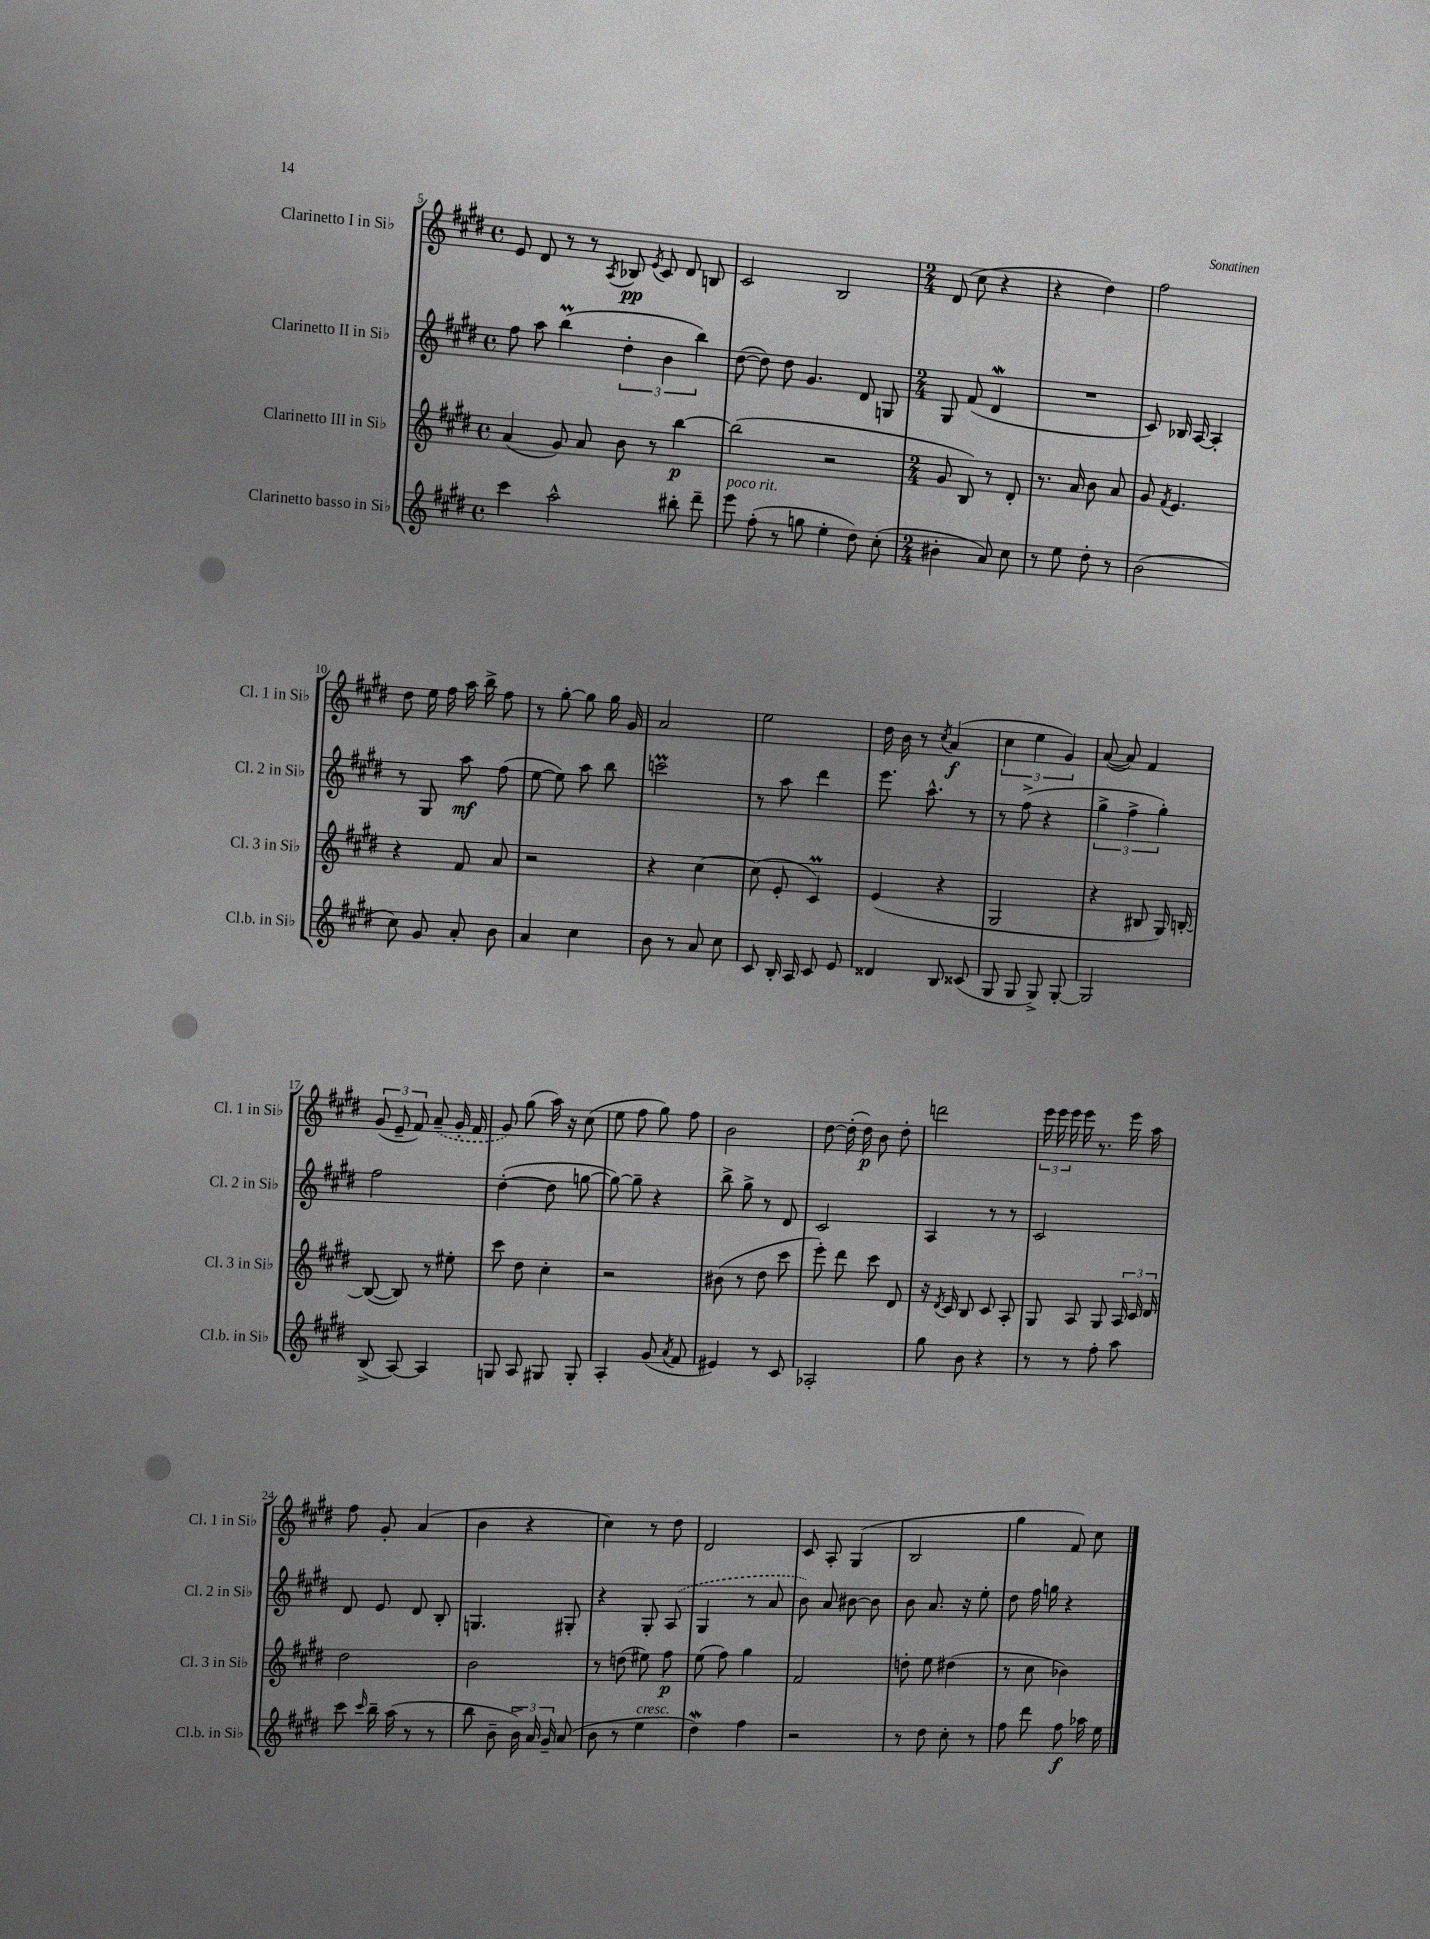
<<
\new StaffGroup <<
\new Staff = "s0" \with { instrumentName = "Clarinetto I in Sib" shortInstrumentName = "Cl. 1 in Sib" } {
    \clef treble \key e \major \defaultTimeSignature \time 4/4
    \autoBeamOff e'8 dis'8 r8 r8 \acciaccatura { a8 } bes8\pp \acciaccatura { e'8 } cis'8 dis'8 b8 |
    cis'2 b2 |
    \numericTimeSignature \time 2/4 dis'8( cis''8 r4 |
    r4 dis''4) |
    fis''2 |
    dis''8 e''16 fis''16 a''16 b''16-> fis''8 |
    r8 gis''8~-. gis''8 gis''16 gis'16 |
    a'2 |
    e''2 |
    dis''16 b'16 r8 \acciaccatura { cis''8 } a'4\f( |
    \tuplet 3/2 { cis''4 e''4 gis'4) } |
    a'8~( a'8) fis'4 |
    \tuplet 3/2 { gis'8( e'8-- fis'8) } \once \slurDashed a'8--( gis'16-. fis'16 |
    gis'8) gis''8( a''16) r16 cis''8( |
    e''8 fis''8 gis''8) fis''8 |
    b'2 |
    dis''8~ dis''16-.( dis''16\p) b'8 dis''8-. |
    d'''2 |
    \tuplet 3/2 { e'''16 e'''16 e'''16 } e'''16 r8. e'''16 a''16 |
    fis''8 gis'8-. a'4( |
    b'4 r4 |
    cis''4) r8 dis''8 |
    dis'2 |
    cis'8 a8-. gis4( |
    b2 |
    gis''4 fis'8) cis''8 \bar "|." |
}
\new Staff = "s1" \with { instrumentName = "Clarinetto II in Sib" shortInstrumentName = "Cl. 2 in Sib" } {
    \clef treble \key e \major \defaultTimeSignature \time 4/4
    \autoBeamOff fis''8 a''8 b''4\prall( \tuplet 3/2 { dis''4-. b'4 b''4) } |
    dis''8~( dis''8) dis''8 gis'4. dis'8 g8 |
    \numericTimeSignature \time 2/4 gis8 fis'8( dis'4\mordent |
    R2 |
    cis'8) bes16 a16~ a4-. |
    r8 gis8 a''8\mf fis''8( |
    e''8~ e''8) a''8 b''8 |
    c'''2\prall |
    r8 a''8 dis'''4 |
    e'''8. a''8.-^ r8 |
    r8 fis''8->( r4 |
    \tuplet 3/2 { gis''4-> fis''4-> gis''4-.) } |
    fis''2 |
    dis''4~-.( dis''8 g''8~ |
    g''8~) g''8-- r4 |
    b''8-> gis''8-> r8 dis'8 |
    cis'2 |
    a4 r8 r8 |
    cis'2 |
    dis'8 e'8 dis'8 b8-. |
    g4. gis8-. |
    r4 gis8-. \once \slurDashed a8( |
    gis4 r8 a'8 |
    b'8) a'8 bis'8~ bis'8 |
    b'8 a'8. r16 e''8-. |
    dis''8 fis''16 g''16 r4 \bar "|." |
}
\new Staff = "s2" \with { instrumentName = "Clarinetto III in Sib" shortInstrumentName = "Cl. 3 in Sib" } {
    \clef treble \key e \major \defaultTimeSignature \time 4/4
    \autoBeamOff a'4( gis'8) a'8 b'8 r8 b''4~\p |
    b''2( r2 |
    \numericTimeSignature \time 2/4 gis'8 b8) r8 dis'8-. |
    r8. a'16 b'8 a'8 |
    gis'8 \acciaccatura { fis'8 } e'4. |
    r4 fis'8 a'8 |
    r2 |
    r4 cis''4~ |
    cis''8( e'8-. cis'4\prall) |
    e'4( r4 |
    gis2 |
    r4 bis8 gis16) b16~-. |
    b8~( b8) r8 eis''8-. |
    cis'''8 dis''8 cis''4-. |
    r2 |
    bis'8( r8 dis''8 cis'''8 |
    e'''8-.) dis'''8 cis'''8 dis'8 |
    r16 \acciaccatura { dis'8 } cis'16 b8 cis'8 a8-. |
    gis8 a8 gis8 \tuplet 3/2 { a16 cis'16 dis'16 } |
    dis''2 |
    b'2 |
    r8 d''8( eis''8) fis''8\p |
    e''8( fis''8) gis''4 |
    fis'2 |
    d''8-. e''8 dis''4( |
    r8 cis''8 bes'4) \bar "|." |
}
\new Staff = "s3" \with { instrumentName = "Clarinetto basso in Sib" shortInstrumentName = "Cl.b. in Sib" } {
    \clef treble \key e \major \defaultTimeSignature \time 4/4
    \autoBeamOff cis'''4 a''2-^ bis''8-. dis'''8-- |
    e'''8^\markup { \italic "poco rit." } fis''8-.( r8 g''8 e''4-. dis''8) cis''8-.( |
    \numericTimeSignature \time 2/4 bis'4-. a'8) cis''8 |
    r8 e''8 dis''8-. r8 |
    b'2( |
    cis''8) gis'8 a'8-. b'8 |
    a'4 cis''4 |
    b'8 r8 a'8 cis''8 |
    cis'8 b16-. a16 cis'8 e'8 |
    disis'4 b8 cisis'8( |
    gis8 gis8 gis8->) gis8~-. |
    gis2 |
    b8->( a8~) a4 |
    g8 a8 gis8 gis8-. |
    a4-. gis'8( \acciaccatura { a'8 } fis'8 |
    eis'4) r8 cis'8 |
    aes2-. |
    gis''8 b'8 r4 |
    r8 r8 fis''8-. a''8 |
    cis'''8 \grace { cis'''16 } b''16-- a''16( r8 r8 |
    b''8 b'8-- \tuplet 3/2 { b'16->) a'16 gis'16-- } a'8( |
    b'8 r8 e''4^\markup { \italic "cresc." } |
    dis''4\mordent) fis''4 |
    r2 |
    r8 dis''8 cis''8-. r8 |
    fis''8 dis'''8 fis''8\f aes''16 e''16 \bar "|." |
}
>>
>>
\layout { \context { \Score currentBarNumber = #5 } }
